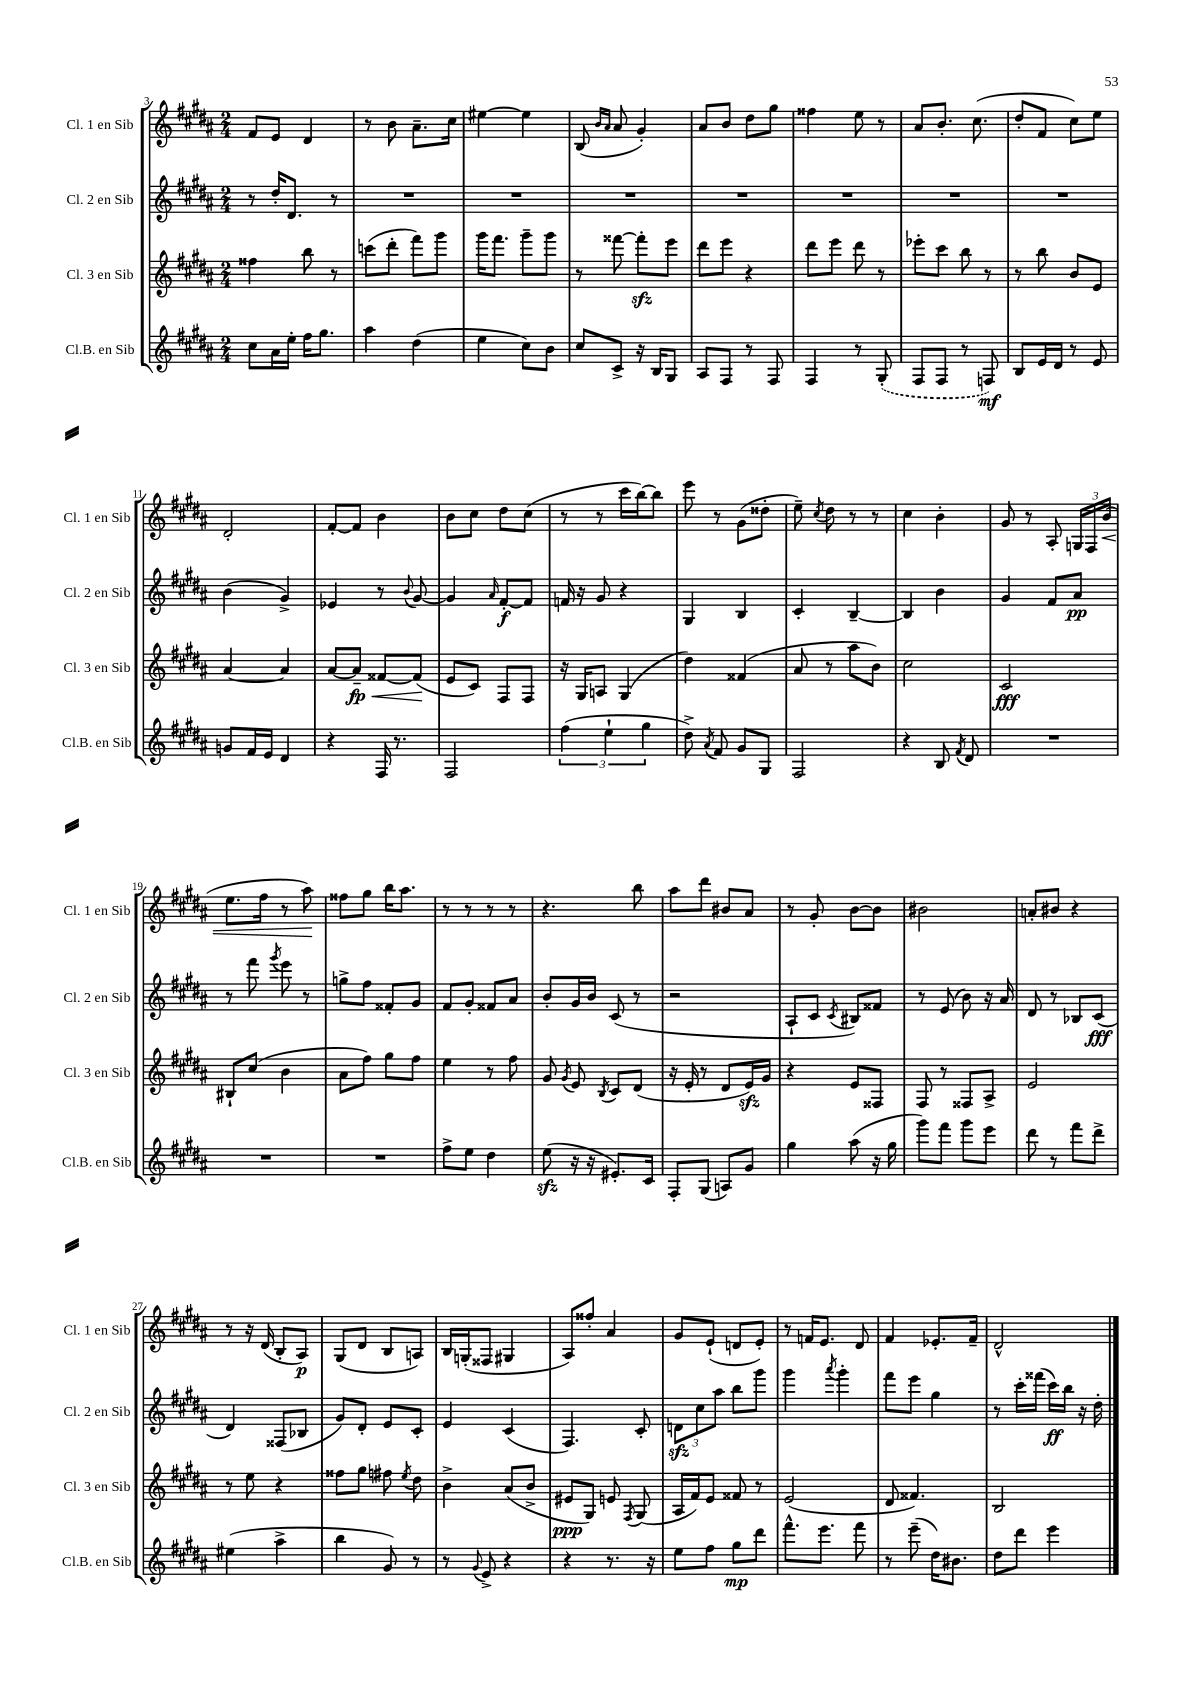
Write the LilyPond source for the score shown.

<<
\new StaffGroup <<
\new Staff = "s0" \with { instrumentName = "Cl. 1 en Sib" shortInstrumentName = "Cl. 1 en Sib" } {
    \clef treble \key b \major \numericTimeSignature \time 2/4
    \autoBeamOff fis'8[ e'8] dis'4 |
    r8 b'8 ais'8.[-- cis''16] |
    eis''4~ eis''4 |
    b8( \grace { b'16[ ais'16] } ais'8 gis'4-.) |
    ais'8[ b'8] dis''8[ gis''8] |
    fisis''4 e''8 r8 |
    ais'8[ b'8.]-. cis''8.( |
    dis''8[-. fis'8] cis''8[) e''8] |
    dis'2-. |
    fis'8[~-. fis'8] b'4 |
    b'8[ cis''8] dis''8[ cis''8]( |
    r8 r8 cis'''16[ b''16~) b''8] |
    e'''8 r8 gis'8[( disis''8]-. |
    e''8--) \acciaccatura { cis''8 } dis''8 r8 r8 |
    cis''4 b'4-. |
    gis'8 r8 ais8-. \tuplet 3/2 { g16[ fis16 b'16]\<( } |
    e''8.[ fis''16] r8 ais''8\!) |
    fisis''8[ gis''8] b''16[ ais''8.] |
    r8 r8 r8 r8 |
    r4. b''8 |
    ais''8[ dis'''8] bis'8[ ais'8] |
    r8 gis'8-. b'8[~ b'8] |
    bis'2 |
    a'8[-. bis'8] r4 |
    r8 r16 dis'16( b8[-. ais8]\p) |
    gis8[( dis'8] b8[ a8]) |
    b16[ g16-.( fisis8] gis4 |
    ais8[) fisis''8]-. ais'4 |
    gis'8[ e'8]-!( d'8[ e'8]-.) |
    r8 f'16[ e'8.] dis'8 |
    fis'4 ees'8.[-. fis'16]-- |
    dis'2-^ \bar "|." |
}
\new Staff = "s1" \with { instrumentName = "Cl. 2 en Sib" shortInstrumentName = "Cl. 2 en Sib" } {
    \clef treble \key b \major \numericTimeSignature \time 2/4
    \autoBeamOff r8 dis''16[-. dis'8.] r8 |
    R2 |
    R2 |
    R2 |
    R2 |
    R2 |
    R2 |
    R2 |
    b'4( gis'4->) |
    ees'4 r8 \appoggiatura { b'8 } gis'8~ |
    gis'4 \grace { ais'16 } fis'8[~-.\f fis'8] |
    f'16 r16 gis'8 r4 |
    gis4 b4 |
    cis'4-. b4~-- |
    b4 b'4 |
    gis'4 fis'8[ ais'8]\pp |
    r8 fis'''8 \acciaccatura { gis'''8 } e'''8 r8 |
    g''8[-> fis''8] fisis'8[-. gis'8] |
    fis'8[ gis'8]-. fisis'8[ ais'8] |
    b'8[-. gis'16 b'16] cis'8( r8 |
    r2 |
    ais8[-! cis'8] \acciaccatura { cis'8 } bis8[) fisis'8] |
    r8 e'8( b'8) r16 ais'16 |
    dis'8 r8 bes8[ cis'8]\fff( |
    dis'4) fisis8[( bes8] |
    gis'8[) dis'8]-. e'8[ cis'8]-. |
    e'4 cis'4( |
    fis4.) cis'8-. |
    \tuplet 3/2 { d'8[\sfz cis''8 ais''8] } b''8[ gis'''8] |
    gis'''4 \acciaccatura { ais'''8 } gis'''4-. |
    fis'''8[ e'''8] gis''4 |
    r8 cis'''16[-. fisis'''16]( cis'''16[\ff) b''16] r16 dis''16-. \bar "|." |
}
\new Staff = "s2" \with { instrumentName = "Cl. 3 en Sib" shortInstrumentName = "Cl. 3 en Sib" } {
    \clef treble \key b \major \numericTimeSignature \time 2/4
    \autoBeamOff fisis''4 b''8 r8 |
    c'''8[( dis'''8]-. fis'''8[) gis'''8] |
    gis'''16[ fis'''8.] gis'''8[-- gis'''8] |
    r8 fisis'''8~ fisis'''8[-.\sfz e'''8] |
    dis'''8[ e'''8] r4 |
    dis'''8[ e'''8] dis'''8 r8 |
    ees'''8[-. cis'''8] b''8 r8 |
    r8 b''8 b'8[ e'8] |
    ais'4~ ais'4 |
    ais'8[~ ais'8]--\fp\< fisis'8[~ fisis'8]\!( |
    e'8[ cis'8]) fis8[ fis8] |
    r16 gis16[ a8] gis4( |
    dis''4) fisis'4( |
    ais'8 r8 ais''8[ b'8]) |
    cis''2 |
    cis'2\fff |
    bis8[-! cis''8]( b'4 |
    ais'8[ fis''8]) gis''8[ fis''8] |
    e''4 r8 fis''8 |
    gis'8 \acciaccatura { gis'8 } e'8 \acciaccatura { b8 } cis'8[ dis'8]( |
    r16 e'16-. r8 dis'8[ e'16\sfz) gis'16] |
    r4 e'8[ fisis8] |
    fis8 r8 fisis8[ ais8]-> |
    e'2 |
    r8 e''8 r4 |
    fisis''8[ gis''8] fis''8 \acciaccatura { e''8 } dis''8 |
    b'4-> ais'8[( b'8]-> |
    eis'8[\ppp gis8]) e'8 \acciaccatura { fis8 } gis8( |
    ais16[ fis'16) e'8] fisis'8 r8 |
    e'2( |
    dis'8 fisis'4.) |
    b2 \bar "|." |
}
\new Staff = "s3" \with { instrumentName = "Cl.B. en Sib" shortInstrumentName = "Cl.B. en Sib" } {
    \clef treble \key b \major \numericTimeSignature \time 2/4
    \autoBeamOff cis''8[ ais'16 e''16]-. fis''16[ gis''8.] |
    ais''4 dis''4( |
    e''4 cis''8[) b'8] |
    cis''8[ cis'8]-> r16 b16[ gis8] |
    ais8[ fis8] r8 fis8 |
    fis4 r8 \once \slurDashed gis8-.( |
    fis8[ fis8] r8 f8\mf) |
    b8[ e'16 dis'16] r8 e'8 |
    g'8[ fis'16 e'16] dis'4 |
    r4 fis16 r8. |
    fis2 |
    \tuplet 3/2 { fis''4( e''4-! gis''4 } |
    dis''8->) \acciaccatura { ais'8 } fis'8 gis'8[ gis8] |
    fis2 |
    r4 b8 \acciaccatura { fis'8 } dis'8 |
    R2 |
    R2 |
    R2 |
    fis''8[-> e''8] dis''4 |
    e''8\sfz( r16 r16 eis'8.[-.) cis'16] |
    fis8[-. gis8]( a8[) gis'8] |
    gis''4 ais''8( r16 gis''16 |
    gis'''8[) fis'''8] gis'''8[ e'''8] |
    dis'''8 r8 fis'''8[ dis'''8]-> |
    eis''4( ais''4-> |
    b''4 gis'8) r8 |
    r8 \appoggiatura { gis'8 } e'8-> r4 |
    r4 r8. r16 |
    e''8[ fis''8] gis''8[\mp dis'''8] |
    fis'''8.[-^ e'''8.] fis'''8 |
    r8 e'''8--( dis''16[) bis'8.] |
    dis''8[ dis'''8] e'''4 \bar "|." |
}
>>
>>
\layout { \context { \Score currentBarNumber = #3 } }
